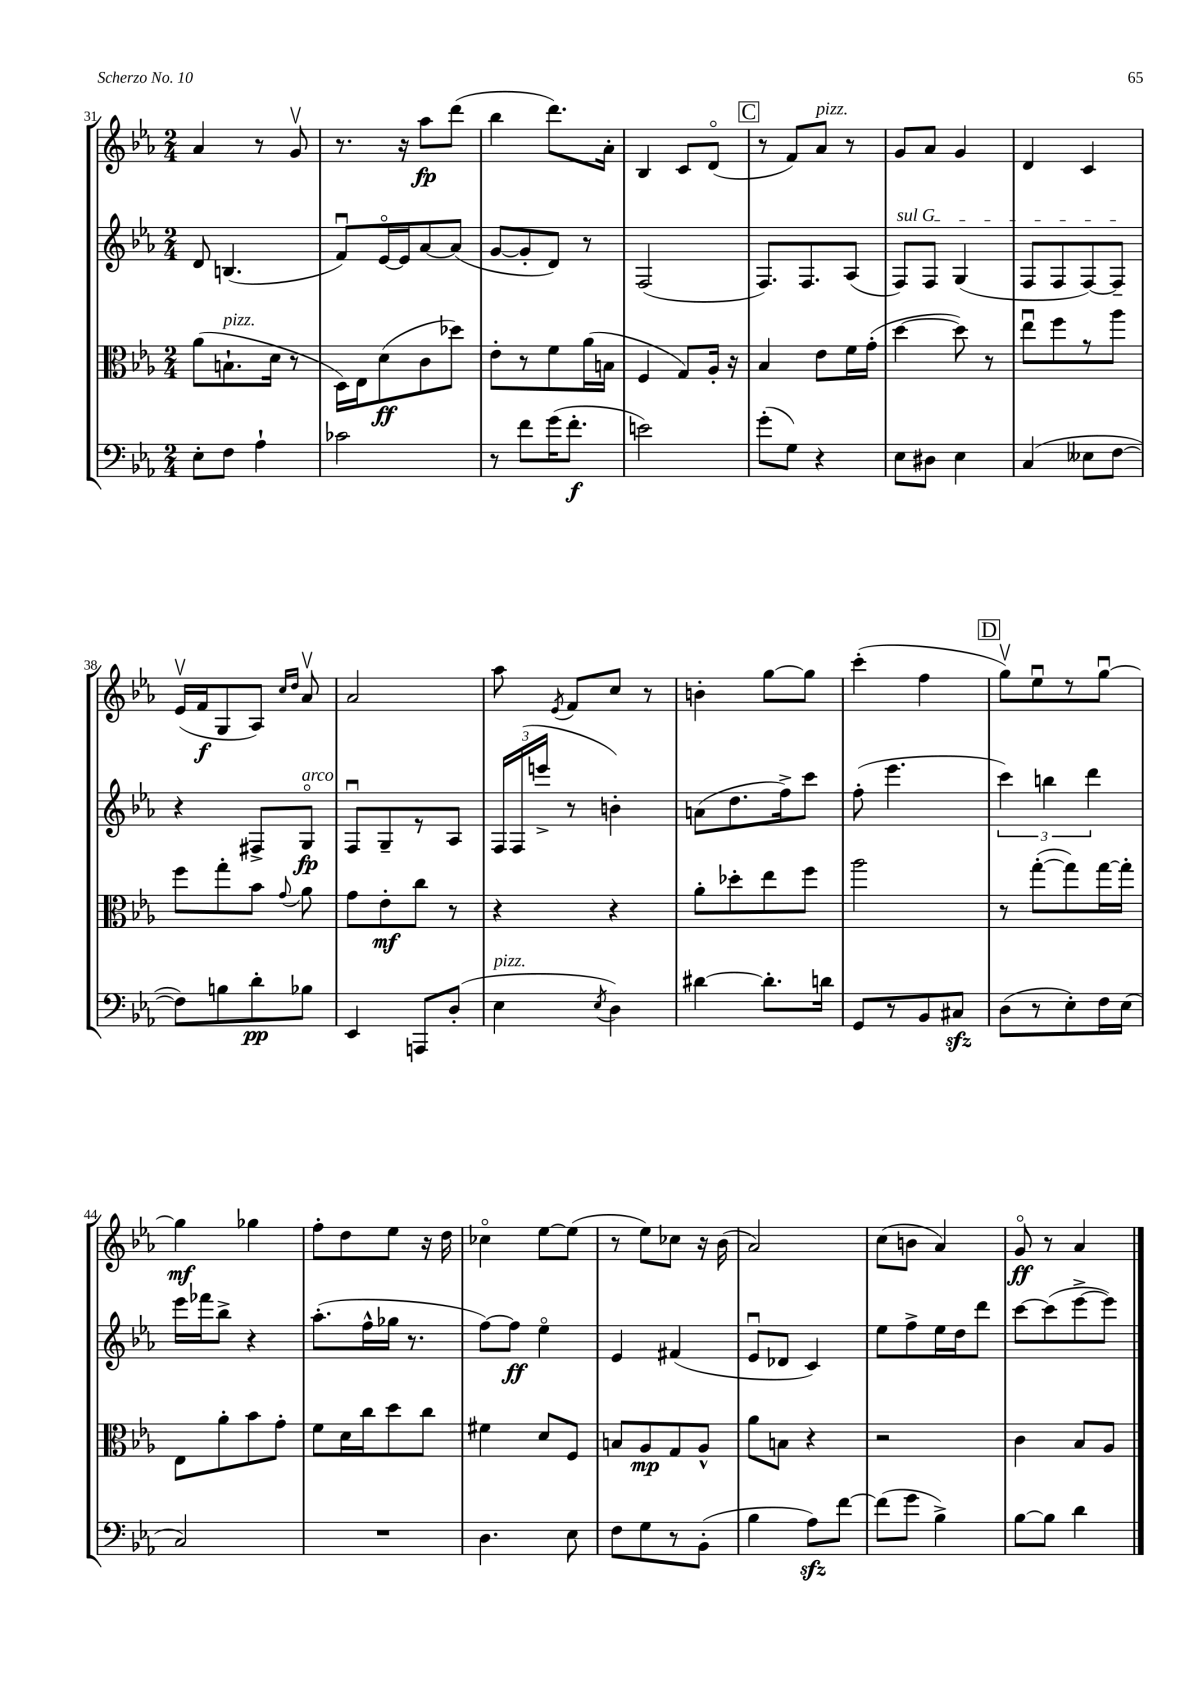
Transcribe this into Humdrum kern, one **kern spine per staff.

**kern	**kern	**kern	**kern
*staff4	*staff3	*staff2	*staff1
*clefF4	*clefC3	*clefG2	*clefG2
*k[b-e-a-]	*k[b-e-a-]	*k[b-e-a-]	*k[b-e-a-]
*M2/4	*M2/4	*M2/4	*M2/4
8E-'	(8a-	8d	4a-
8F	8.B`	(4.B	.
4A-`	.	.	8r
.	16d	.	.
.	8r	.	8gv
=	=	=	=
2c-	16D)	8fu)	8.r
.	16E-	.	.
.	(8d	[16e-o	.
.	.	16e-]	16r
.	8c	[8a-	8aa-
.	8dd-)	(8a-]	(8ddd
=	=	=	=
8r	8e-'	[8g	4bb-
8f	8r	8g']	.
(16g	8f	8d)	8.ddd)
8.f'	.	.	.
.	(16a-	8r	.
.	16B	.	16a-'
=	=	=	=
2e)	4F	(2F	4B-
.	8G)	.	8c
.	16A-'	.	(8do
.	16r	.	.
=	=	=	=
(8g'	4B-	8.F)	8r
8G)	.	.	8f)
.	.	8.F	.
4r	8e-	.	8a-
.	16f	(8A-	8r
.	(16g'	.	.
=	=	=	=
8E-	[4dd	8F)	8g
8D#	.	8F	8a-
4E-	8dd])	(4G	4g
.	8r	.	.
=	=	=	=
(4C	8ee-u	8F	4d
.	8ff	8F	.
8E--	8r	[8F)	4c
[8F	8aa-	8F~]	.
=	=	=	=
8F])	8ff	4r	(16e-v
.	.	.	16f
8B	8gg'	.	8G
8d'	8b-	8F#^	8A-)
.	.	.	16qqcc
.	8qqg	.	16qqdd
8B-	8a-	8Go	8a-v
=	=	=	=
4EE-	8g	8Fu	2a-
.	8e-'	8G~	.
8AAA	8cc	8r	.
(8D'	8r	8A-	.
=	=	=	=
4E-	4r	24F	8aa-
.	.	(24F	.
.	.	24eee^	.
.	.	.	8qe-
.	.	8r	8f
8qE-	.	.	.
4D)	4r	4b')	8cc
.	.	.	8r
=	=	=	=
[4d#	8a-'	(8a	4b'
.	8dd-'	8.dd	.
8.d#']	8ee-	.	[8gg
.	.	16ff^)	.
.	8ff	8ccc	8gg]
16d	.	.	.
=	=	=	=
8GG	2aa-	(8ff'	(4ccc'
8r	.	4.eee-	.
8BB-	.	.	4ff
8C#	.	.	.
=	=	=	=
(8D	8r	6ccc)	8ggv)
8r	([8gg'	.	8ee-u
.	.	6bb	.
8E-')	8gg])	.	8r
.	.	6ddd	.
16F	[16gg	.	[8ggu
(16E-	16gg']	.	.
=	=	=	=
2C)	8E-	16eee-	4gg]
.	.	16fff-	.
.	8a-'	8bb-^	.
.	8b-	4r	4gg-
.	8g'	.	.
=	=	=	=
2r	8f	(8.aa-'	8ff'
.	16d	.	8dd
.	16cc	16ff^^	.
.	8dd	16gg-	8ee-
.	.	8.r	.
.	8cc	.	16r
.	.	.	16dd
=	=	=	=
4.D	4f#	[8ff)	4cc-o
.	.	8ff]	.
.	8d	4ee-o	[8ee-
8E-	8F	.	(8ee-]
=	=	=	=
8F	8B	4e-	8r
8G	8A-	.	8ee-)
8r	8G	(4f#	8cc-
(8BB-'	8A-^^	.	16r
.	.	.	(16b-
=	=	=	=
4B-	8a-	8e-u	2a-)
.	8B	8d-	.
8A-)	4r	4c)	.
[8f	.	.	.
=	=	=	=
(8f]	2r	8ee-	(8cc
8g	.	8ff^	8b
4B-^)	.	16ee-	4a-)
.	.	16dd	.
.	.	8ddd	.
=	=	=	=
[8B-	4c	[8ccc	8go
8B-]	.	(8ccc]	8r
4d	8B-	[8eee-^	4a-
.	8A-	8eee-])	.
==	==	==	==
*-	*-	*-	*-
